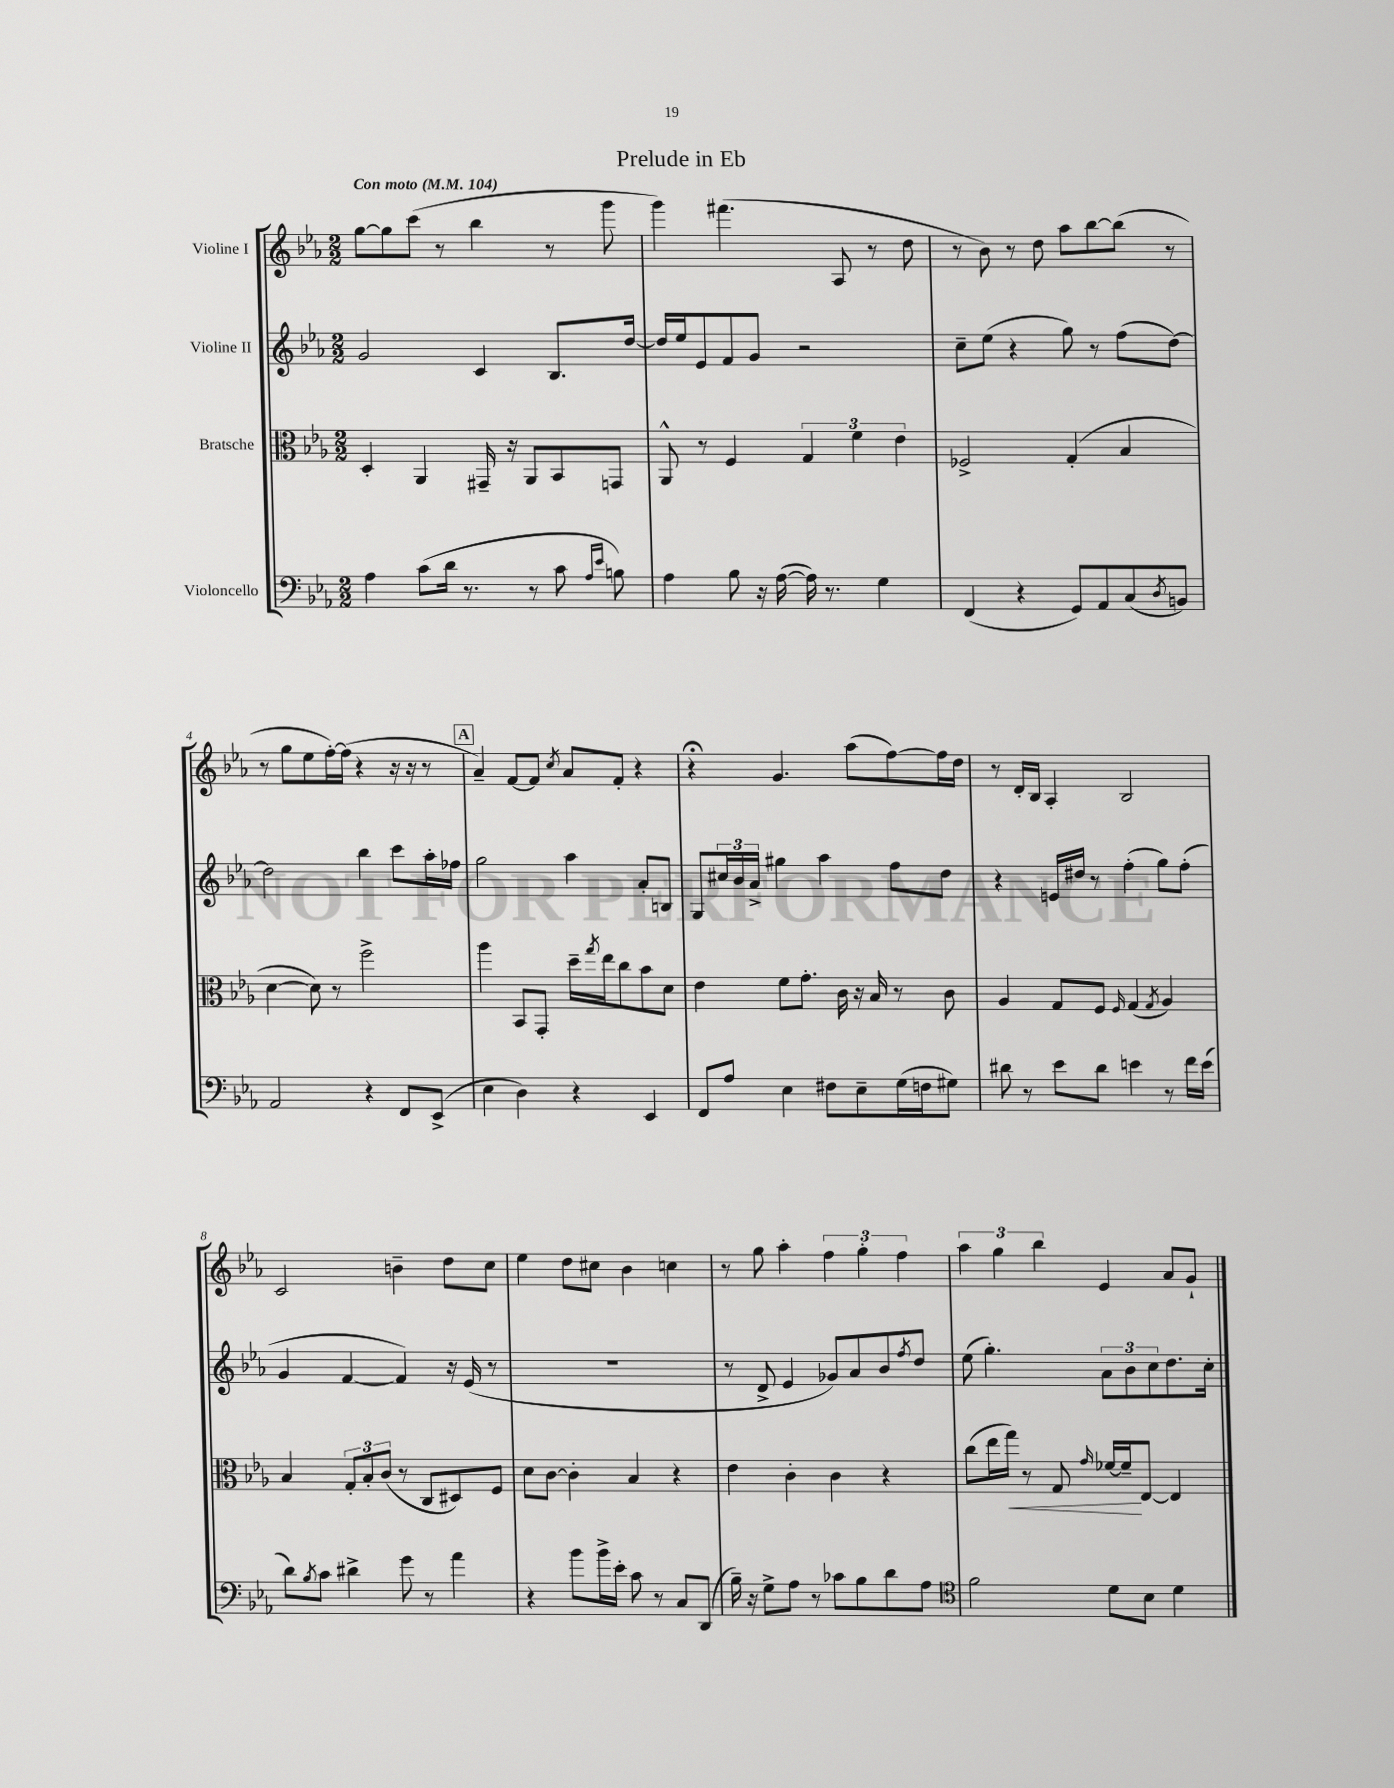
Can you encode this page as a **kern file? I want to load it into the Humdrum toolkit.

**kern	**kern	**kern	**kern
*staff4	*staff3	*staff2	*staff1
*clefF4	*clefC3	*clefG2	*clefG2
*k[b-e-a-]	*k[b-e-a-]	*k[b-e-a-]	*k[b-e-a-]
*M2/2	*M2/2	*M2/2	*M2/2
*MM104	*MM104	*MM104	*MM104
4A-\	4D'/	2g/	[8gg\L
.	.	.	8gg\]
(8c\L	4AA-/	.	(8ccc\J
16d\Jk	.	.	8r
8.r	.	.	.
.	16GG#~/	4c/	4bb-\
.	16r	.	.
8r	8AA-/L	.	.
8c\	8BB-/	8.B-/L	8r
16qqA-/LL	.	.	.
16qqe-/JJ	.	.	.
8B\)	8GG/J	.	8ggg\
.	.	[16dd/Jk	.
=	=	=	=
4A-\	8AA-^^/	16dd/]LL	4ggg\)
.	.	16ee-/J	.
.	8r	8e-/	.
8B-\	4F/	8f/	(4.fff#\
16r	.	8g/J	.
([16A-\	.	.	.
16A-\])	6G/	2r	.
8.r	.	.	.
.	.	.	8A-/
.	6f\	.	.
4G\	.	.	8r
.	6e-\	.	.
.	.	.	8dd\
=	=	=	=
(4FF/	2F-^/	8cc~\L	8r
.	.	(8ee-\J	8b-\)
4r	.	4r	8r
.	.	.	8dd\
8GG/L)	(4G'/	8gg\)	8aa-\L
8AA-/	.	8r	[8bb-\
(8C/	4B-/	(8ff\L	(8bb-\]J
8qD/	.	.	.
8BB/J)	.	[8dd\J)	8r
=	=	=	=
2AA-/	[4d\	2dd\]	8r
.	.	.	8gg\L
.	8d\])	.	8ee-\
.	8r	.	[16ff'\L)
.	.	.	(16ff\]JJ
4r	2ff^\	4bb-\	4r
8FF/L	.	8ccc\L	16r
.	.	.	16r
(8EE-^/J	.	16aa-'\L	8r
.	.	16ff-\JJ	.
=	=	=	=
4E-\	4aa-\	2gg\	4a-~/)
4D\)	8BB-/L	.	[8f/L
.	8GG'/J	.	8f/]J
.	.	.	8qcc/
4r	16dd~\LL	4aa-\	8a-/L
.	8qgg/	.	.
.	16ee-\J	.	.
.	8cc\	.	8f'/J
4EE-/	8b-\	8a-'/L	4r
.	8d\J	8B/J	.
=	=	=	=
8FF/L	4e-\	8G/L	4r;
8A-/J	.	24cc#/L	.
.	.	24b-/	.
.	.	24a-^/JJ	.
4E-\	8f\L	4gg#\	4.g/
.	8.g'\J	.	.
8F#\L	.	4aa-\	.
.	16c\	.	.
8E-~\	16r	.	(8aa-\L
.	16B-/	.	.
(16G\L	8r	8ff\L	[8ff\)
16F\J	.	.	.
8G#\J)	8c\	8dd\J	16ff\]L
.	.	.	16dd\JJ
=	=	=	=
8d#\	4A-/	4r	8r
8r	.	.	16d'/LL
.	.	.	16B-/JJ
8e-\L	8G/L	16e/LL	4A-'/
.	.	16dd#/JJ	.
8d#\J	8F/J	8r	.
.	16qqF/	.	.
4e\	(4G/	(4ff'\	2B-/
.	8qG/	.	.
8r	4A-/)	8gg\L)	.
16f\LL	.	(8ff'\J	.
(16e\JJ	.	.	.
=	=	=	=
8d\L)	4B-/	4g/	2c/
8qB-/	.	.	.
8c\J	.	.	.
4d#^\	12G'/L	[4f/	.
.	12B-'/	.	.
.	(12c/J	.	.
8g\	8r	4f/])	4b~\
8r	8C/L	.	.
4a-\	8D#/)	16r	8dd\L
.	.	(16e-/	.
.	8F/J	8r	8cc\J
=	=	=	=
4r	8d\L	1r	4ee-\
.	[8c\J	.	.
8b-\L	4c'\]	.	8dd\L
16b-^\L	.	.	8cc#\J
16e-'\JJ	.	.	.
8c\	4B-/	.	4b-\
8r	.	.	.
8C/L	4r	.	4cc\
(8DD/J	.	.	.
=	=	=	=
16B-~\)	4e-\	8r	8r
16r	.	.	.
8G^\L	.	8d^/	8gg\
8A-\J	4c'\	4e-/	4aa-'\
8r	.	.	.
8c-\L	4c\	8g-/L)	6ff\
8B-\	.	8a-/	.
.	.	.	6gg'\
8d\	4r	8b-/	.
.	.	.	6ff\
.	.	8qff/	.
8A-\J	.	8dd/J	.
=	=	=	=
*clefC4	*	*	*
2f\	(8cc\L	(8ee-\	6aa-\
.	16ee-\L	4.gg'\)	.
.	.	.	6gg\
.	16gg\JJ)	.	.
.	8r	.	.
.	.	.	6bb-\
.	8G/	.	.
.	16qqg/	.	.
8d\L	[16f-/LL	12a-\L	4e-/
.	16f-~/]J	.	.
.	.	12b-\	.
8B-\J	[8E-/J	.	.
.	.	12cc\	.
4d\	4E-/]	8.dd\	8a-/L
.	.	.	8g`/J
.	.	16cc'\Jk	.
==	==	==	==
*-	*-	*-	*-
